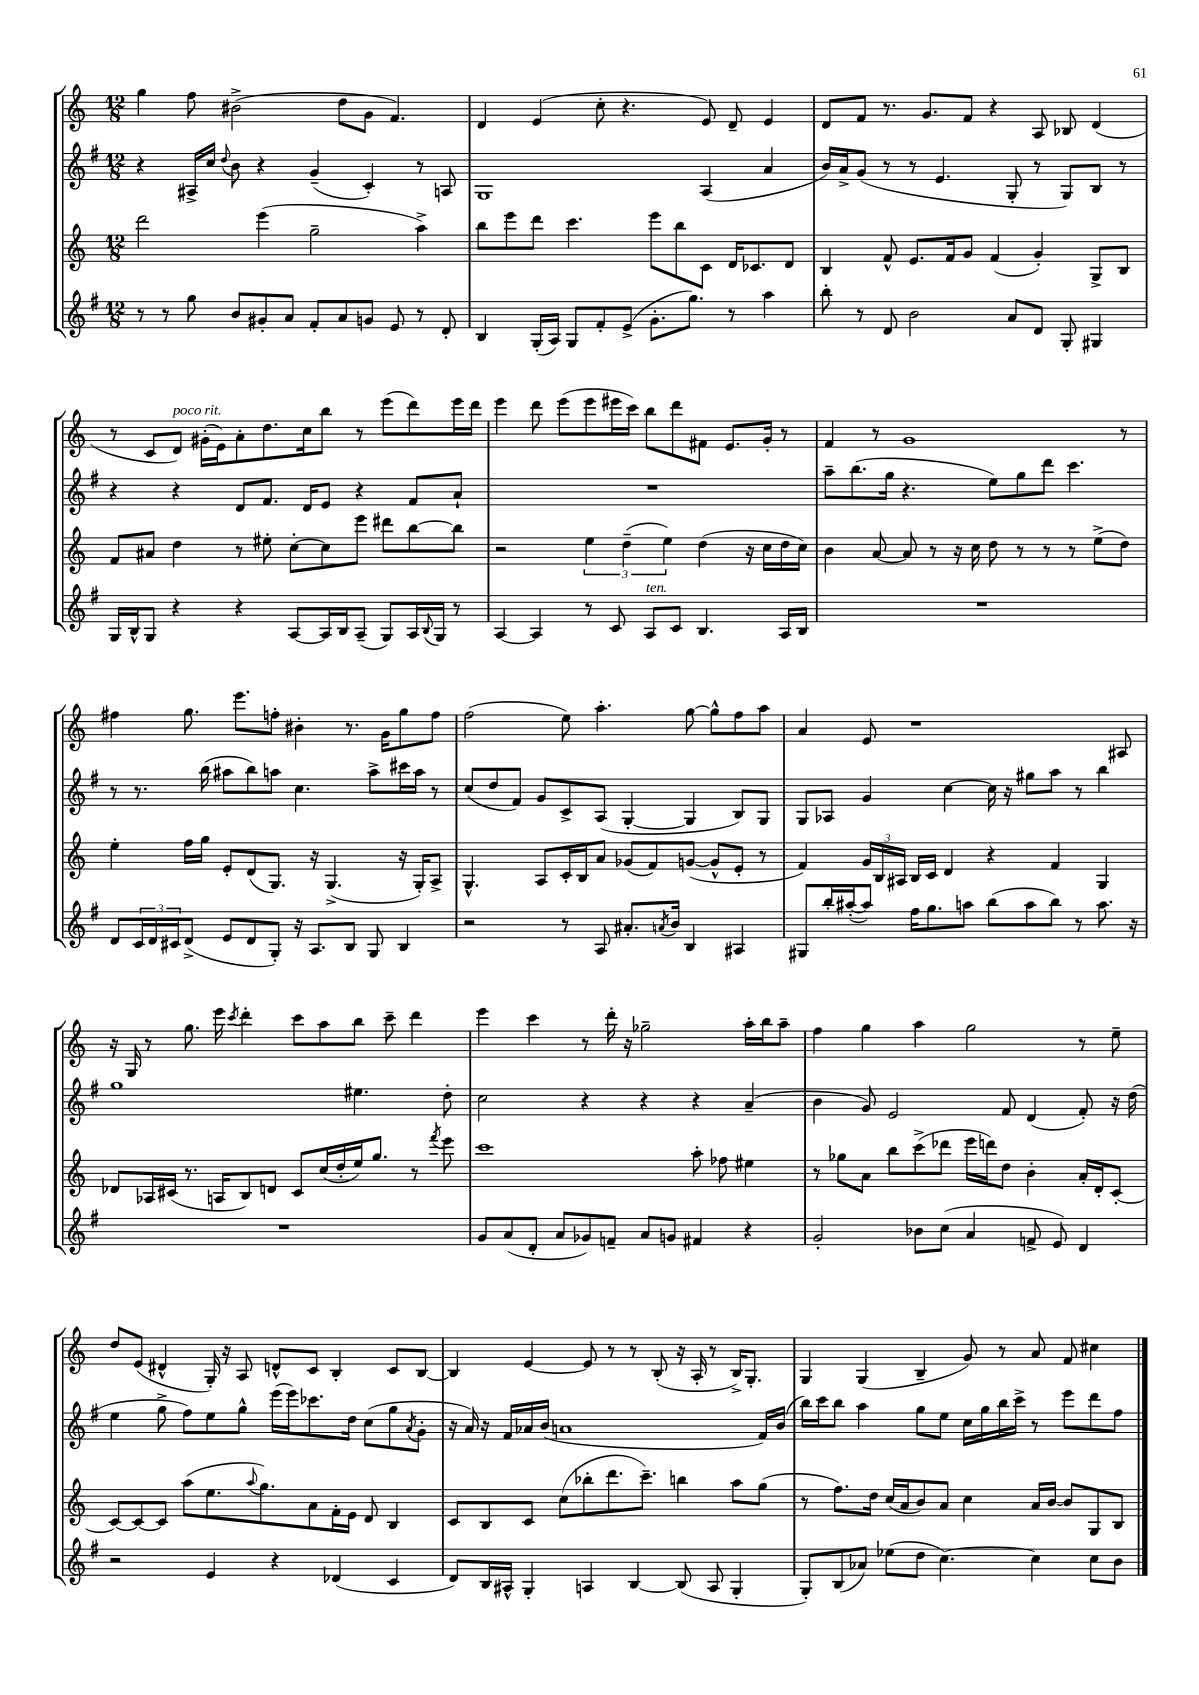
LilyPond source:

<<
\new StaffGroup <<
\new Staff = "s0" {
    \clef treble \key c \major \numericTimeSignature \time 12/8
    g''4 f''8 bis'2->( d''8 g'8 f'4.) |
    d'4 e'4( c''8-. r4. e'8) d'8-- e'4 |
    d'8 f'8 r8. g'8. f'8 r4 a8 bes8 d'4( |
    r8 c'8 d'8^\markup { \italic "poco rit." }) gis'16-.( e'16) a'8-. d''8. c''16 b''8 r8 e'''8( d'''8) e'''16 d'''16 |
    e'''4 d'''8 e'''8( e'''8 eis'''16 c'''16) b''8 d'''8 fis'8 e'8. g'16-. r8 |
    f'4 r8 g'1 r8 |
    fis''4 g''8. e'''8. f''8-. bis'4-. r8. g'16 g''8 f''8 |
    f''2( e''8) a''4.-. g''8~ g''8-^ f''8 a''8 |
    a'4 e'8 r1 ais8 |
    r16 g16 r8 g''8. e'''16 \acciaccatura { c'''8 } d'''4-. c'''8 a''8 b''8 c'''8-- d'''4 |
    e'''4 c'''4 r8 d'''16-. r16 ges''2-- a''16-. b''16 a''8-- |
    f''4 g''4 a''4 g''2 r8 e''8-- |
    d''8 e'8( dis'4-^ g16-.) r16 a8 d'8-^ c'8 b4-. c'8 b8~ |
    b4 e'4~ e'8 r8 r8 b8-.( r16 a16-. r8 b16->) g8.-. |
    g4 g4( b4-- g'8) r8 a'8 f'8 cis''4 \bar "|." |
}
\new Staff = "s1" {
    \clef treble \key g \major \numericTimeSignature \time 12/8
    r4 ais16-> c''16 \appoggiatura { d''8 } b'8 r4 g'4--( c'4-.) r8 a8 |
    g1 a4( a'4 |
    b'16) a'16-> g'8( r8 r8 e'4. g8-. r8 g8) b8 r8 |
    r4 r4 d'8 fis'8. d'16 e'8 r4 fis'8 a'8-! |
    R1. |
    a''8-- b''8.( g''16 r4. e''8) g''8 d'''8 c'''4. |
    r8 r8. b''16( ais''8 b''8) a''8 c''4. a''8-> cis'''16 a''16 r8 |
    c''8( d''8 fis'8) g'8 c'8-> a8( g4~-. g4 b8) g8 |
    g8 aes8 g'4 c''4~ c''16 r16 gis''8 a''8 r8 b''4 |
    g''1 eis''4. d''8-. |
    c''2 r4 r4 r4 a'4--( |
    b'4 g'8) e'2 fis'8 d'4( fis'8-.) r16 d''16( |
    e''4 g''8-> fis''8) e''8 g''8-^ e'''16( e'''16) ces'''8. d''16 c''8( g''8 \acciaccatura { a'8 } g'8-. |
    r16 a'16) r16 fis'16 aes'16 b'16( a'1 fis'16) b'16( |
    b''16) c'''16 b''8 a''4 g''8 e''8 c''16 g''16 b''16 c'''16-> r8 e'''8 d'''8 fis''8 \bar "|." |
}
\new Staff = "s2" {
    \clef treble \key c \major \numericTimeSignature \time 12/8
    d'''2 e'''4( g''2-- a''4->) |
    b''8 e'''8 d'''8 c'''4. e'''8 b''8 c'8 d'16 ces'8. d'8 |
    b4 f'8-^ e'8. f'16 g'8 f'4( g'4-.) g8-> b8 |
    f'8 ais'8 d''4 r8 eis''8-. c''8~-. c''8 e'''8 dis'''8 b''8~ b''8 |
    r2 \tuplet 3/2 { e''4 d''4--( e''4) } d''4( r16 c''16 d''16 c''16) |
    b'4 a'8~ a'8 r8 r16 c''16 d''8 r8 r8 r8 e''8->( d''8) |
    e''4-. f''16 g''16 e'8-. d'8( g8.) r16 g4.->( r16 g16-.) a8-> |
    g4.-^ a8 c'16-. b16 a'8 ges'8( f'8) g'8~( g'8-^ e'8-. r8 |
    f'4) \tuplet 3/2 { g'16 b16 ais16 } b16 c'16 d'4 r4 f'4 g4 |
    des'8 aes16 cis'16( r8. a16 b8) d'8 cis'8 c''16( d''16-. e''16) g''8. r8 \acciaccatura { f'''8 } e'''8 |
    c'''1 a''8-. fes''8 eis''4 |
    r8 ges''8 a'8 b''8 c'''8->( des'''8 e'''16 d'''16) d''8 b'4-. a'16-. d'16-. c'8~-. |
    c'8~ c'8~ c'8 a''8( e''8. \appoggiatura { a''8 } g''8.) a'8 f'16-. e'16 d'8 b4 |
    c'8 b8 c'8 c''8( bes''8-. d'''8. c'''8.--) b''4 a''8 g''8( |
    r8 f''8.) d''16 c''16( a'16 b'8) a'8 c''4 a'16 b'16~ b'8 g8 b8 \bar "|." |
}
\new Staff = "s3" {
    \clef treble \key g \major \numericTimeSignature \time 12/8
    r8 r8 g''8 b'8 gis'8-. a'8 fis'8-. a'8 g'8 e'8 r8 d'8-. |
    b4 g16-.( a16) g8 fis'8-. e'8->( g'8.-. g''8.) r8 a''4 |
    b''8-. r8 d'8 b'2 a'8 d'8 g8-. gis4 |
    g16 b16-^ g8 r4 r4 a8~ a16 b16 a8--( g8) a16 \appoggiatura { b8 } g16 r8 |
    a4~ a4 r8 c'8 a8^\markup { \italic "ten." } c'8 b4. a16 b16 |
    R1. |
    d'8 \tuplet 3/2 { c'16 d'16 cis'16 } d'8->( e'8 d'8 g8-.) r16 a8. b8 g8 b4 |
    r2 r8 a8 ais'8.-. \acciaccatura { a'8 } b'16 b4 ais4 |
    gis8 b''16-. ais''16~-.( ais''8) fis''16 g''8. a''8 b''8( a''8 b''8) r8 a''8. r16 |
    R1. |
    g'8 a'8( d'8-. a'8 ges'8) f'8-- a'8 g'8 fis'4 r4 |
    g'2-. bes'8 c''8( a'4 f'8-> e'8) d'4 |
    r2 e'4 r4 des'4( c'4 |
    d'8) b16 ais16-^ g4-. a4 b4~ b8( a8 g4-. |
    g8-.) b8( aes'8) ees''8( d''8 c''4.~) c''4 c''8 b'8 \bar "|." |
}
>>
>>
\layout { \context { \Score \remove "Bar_number_engraver" } }
